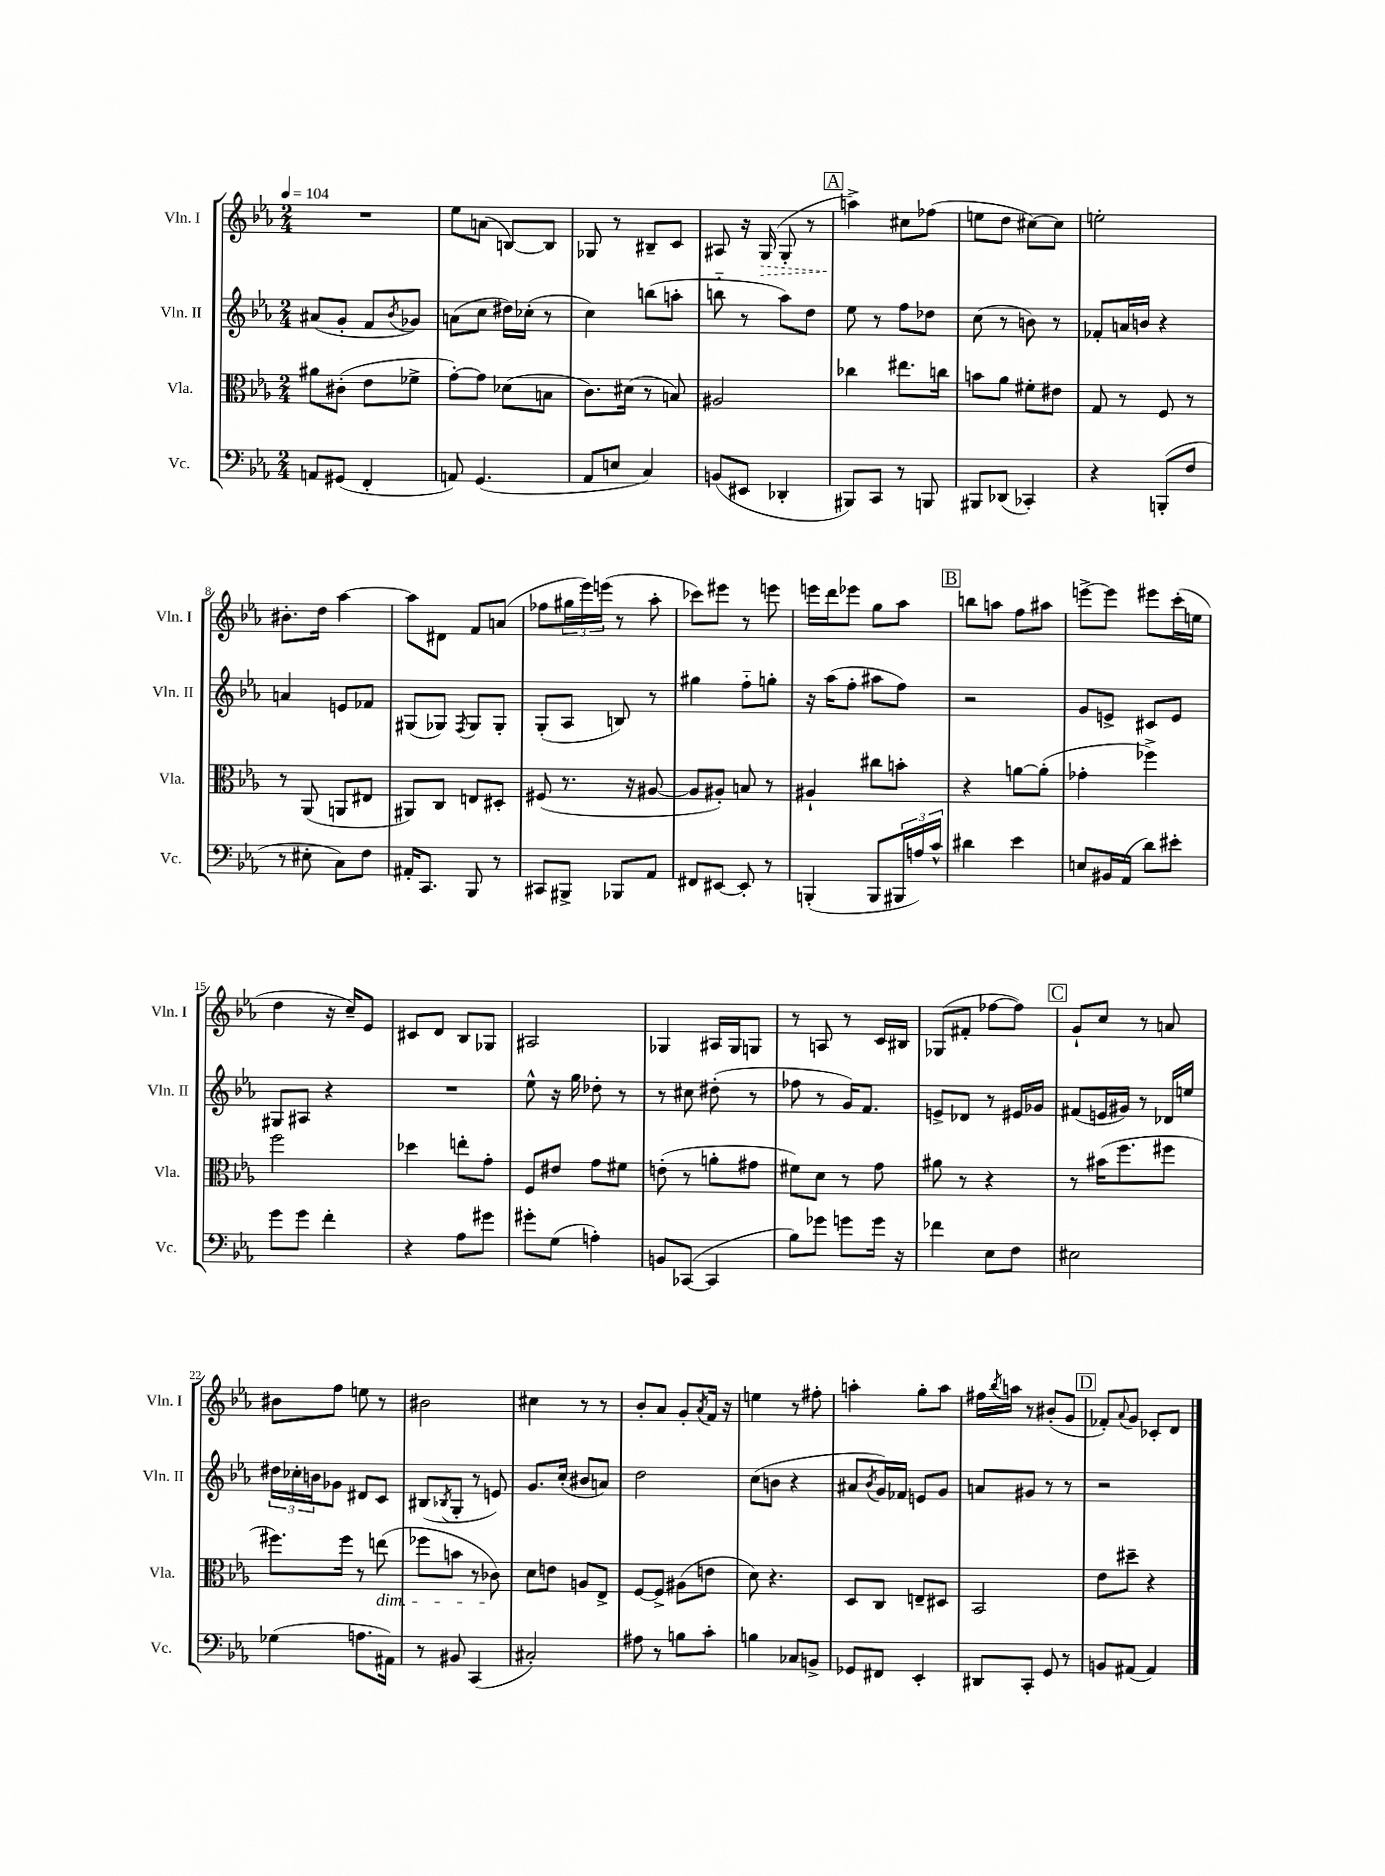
<<
\new StaffGroup <<
\new Staff = "s0" \with { instrumentName = "Vln. I" shortInstrumentName = "Vln. I" } {
    \clef treble \key ees \major \numericTimeSignature \time 2/4 \tempo 4 = 104
    R2 |
    ees''8 a'8( b8~) b8 |
    ges8 r8 bis8-- c'8 |
    ais8 r16 \once \override Hairpin.style = #'dashed-line g16\>( g8-. r8 |
    \mark \markup { \box "A" } a''4->\!) cis''8 fes''8( |
    e''8 d''8 cis''8~) cis''8 |
    e''2-. |
    bis'8.-. d''16 aes''4~ |
    aes''8 dis'8 f'8 a'8( |
    fes''8 \tuplet 3/2 { gis''16 ees'''16) e'''16( } r8 aes''8-. |
    ces'''8) eis'''8 r8 e'''8 |
    e'''16 d'''16 ees'''8 g''8 aes''8 |
    \mark \markup { \box "B" } b''8 a''8 f''8 ais''8 |
    e'''8~-> e'''8 eis'''8 c'''16-.( e''16 |
    d''4 r16 c''16--) ees'8 |
    cis'8 d'8 bes8 ges8 |
    ais2 |
    ges4 ais16 ges16 g8 |
    r8 a8 r8 c'16 bis16 |
    ges8( fis'8-. fes''8~ fes''8) |
    \mark \markup { \box "C" } g'8-! c''8 r8 a'8 |
    bis'8 f''8 e''8 r8 |
    bis'2 |
    cis''4 r8 r8 |
    bes'8-. aes'8 g'8-. \acciaccatura { aes'8 } f'16 r16 |
    e''4 r8 fis''8-. |
    a''4-. g''8-. a''8 |
    fis''16 \acciaccatura { bes''8 } a''16 r8 bis'8-.( g'8 |
    \mark \markup { \box "D" } fes'8-.) \appoggiatura { aes'8 } g'8 ces'8-. d'8 \bar "|." |
}
\new Staff = "s1" \with { instrumentName = "Vln. II" shortInstrumentName = "Vln. II" } {
    \clef treble \key ees \major \numericTimeSignature \time 2/4
    ais'8( g'8-. f'8 \acciaccatura { bes'8 } ges'8) |
    a'8( c''8 dis''16) ces''16-.( r8 |
    c''4) b''8( a''8-. |
    b''8-_ r8 aes''8) d''8 |
    \mark \markup { \box "A" } ees''8 r8 f''8 des''8 |
    c''8( r8 b'8) r8 |
    fes'8-. a'16 b'16 r4 |
    a'4 e'8 fes'8 |
    gis8( ges8) \acciaccatura { f8 } ges8 ges8-. |
    g8-.( aes8 b8) r8 |
    gis''4 f''8-_ g''8-. |
    r16 aes''16( f''8-. ais''8 f''8) |
    \mark \markup { \box "B" } r2 |
    g'8 e'8-> cis'8 e'8 |
    gis8 ais8 r4 |
    R2 |
    ees''8-^ r16 g''16 des''8-. r8 |
    r8 cis''8 dis''8-.( r8 |
    fes''8 r8 g'16) f'8. |
    e'8-> des'8 r8 eis'16 ges'16 |
    \mark \markup { \box "C" } fis'8( e'16 gis'16) r8 des'16 e''16 |
    \tuplet 3/2 { dis''16 ces''16-. b'16 } ges'8 dis'8 c'8 |
    bis8( \acciaccatura { bes8 } g8-. r8 e'8) |
    g'8. c''16-.( bis'8 a'8) |
    d''2 |
    c''8( b'8 r4 |
    ais'8 \acciaccatura { bes'8 } g'16) fes'16 e'8 g'8 |
    a'8 gis'8 r8 r8 |
    \mark \markup { \box "D" } r2 \bar "|." |
}
\new Staff = "s2" \with { instrumentName = "Vla." shortInstrumentName = "Vla." } {
    \clef alto \key ees \major \numericTimeSignature \time 2/4
    ais'8 cis'8-.( ees'8 fes'8-> |
    g'8~-.) g'8 des'8( b8 |
    c'8.) dis'16( r8 b8) |
    ais2 |
    \mark \markup { \box "A" } ces''4 eis''8. c''16 |
    b'8 aes'8 fis'8-. eis'8 |
    g8 r8 f8 r8 |
    r8 aes,8( a,8 eis8 |
    ais,8) c8 e8 dis8-. |
    fis8( r8. r16 ais8~ |
    ais8 ais8-.) b8 r8 |
    ais4-! cis''8 b'8-. |
    \mark \markup { \box "B" } r4 a'8~ a'8-.( |
    ges'4-. fes''4->) |
    f''2 |
    des''4 e''8-. g'8-. |
    f8 eis'8 g'8 fis'8 |
    e'8-.( r8 a'8-. gis'8 |
    fis'8) d'8 r8 g'8 |
    ais'8 r8 r4 |
    \mark \markup { \box "C" } r8 bis'16( f''8. fis''8 |
    fis''8.) fis''16 r8 e''8\dim( |
    fes''8 b'8 r8 ces'8\!) |
    d'8 e'8 a8 ees8-> |
    f8~ f8-> ais8( e'8 |
    d'8) r4. |
    d8 c8 e8-- dis8 |
    bes,2 |
    \mark \markup { \box "D" } ees'8 dis''8-- r4 \bar "|." |
}
\new Staff = "s3" \with { instrumentName = "Vc." shortInstrumentName = "Vc." } {
    \clef bass \key ees \major \numericTimeSignature \time 2/4
    a,8 gis,8( f,4-. |
    a,8) g,4.( |
    aes,8 e8 c4) |
    b,8( eis,8 des,4-. |
    \mark \markup { \box "A" } bis,,8) c,8 r8 b,,8 |
    bis,,8 des,8( ces,4-.) |
    r4 b,,8-.( f8 |
    r8 eis8-. c8) f8 |
    ais,16-. c,8. bes,,8 r8 |
    cis,8 bis,,8-> bes,,8 aes,8 |
    fis,8 eis,8~ eis,8-. r8 |
    b,,4-.( b,,8 \tuplet 3/2 { bis,,16 a16) c'16-^ } |
    \mark \markup { \box "B" } dis'4 ees'4 |
    e8 bis,16 aes,16( d'8) eis'8-. |
    g'8 g'8 f'4-. |
    r4 aes8 gis'8 |
    gis'8-. g8( a4-.) |
    b,8 ces,8~( ces,4 |
    bes8) ges'8 g'8 g'16 r16 |
    fes'4 ees8 f8 |
    \mark \markup { \box "C" } eis2 |
    ges4( a8. ais,16) |
    r8 bis,8 c,4( |
    cis2-.) |
    ais8 r8 b8 c'8-. |
    b4 ces8 b,8-> |
    ges,8 fis,8 ees,4-. |
    dis,8 c,8-. g,8 r8 |
    \mark \markup { \box "D" } b,8 ais,8( ais,4) \bar "|." |
}
>>
>>
